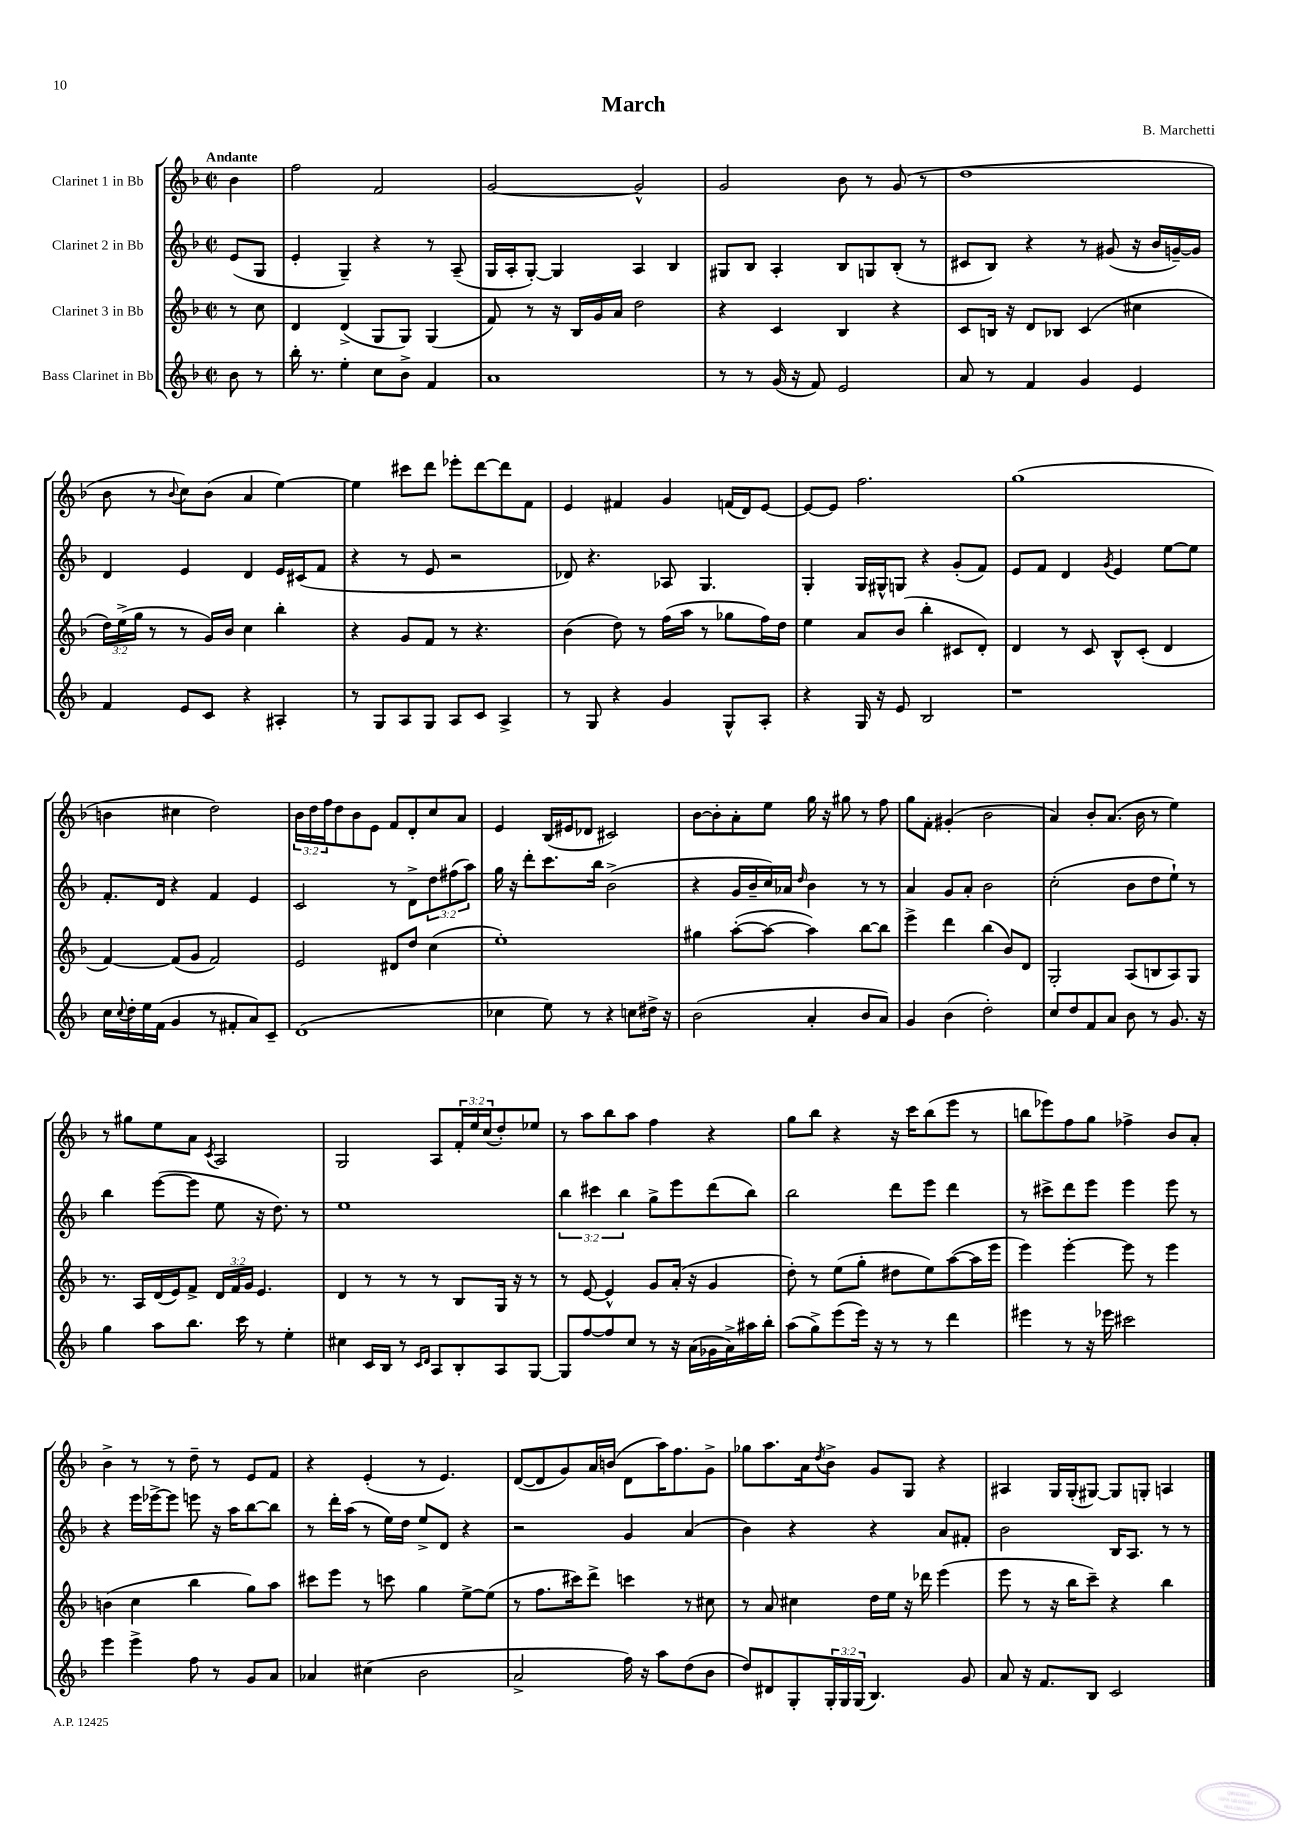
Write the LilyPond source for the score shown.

\header { title = "March" composer = "B. Marchetti" }
<<
\new StaffGroup <<
\new Staff = "s0" \with { instrumentName = "Clarinet 1 in Bb" } {
    \clef treble \key f \major \defaultTimeSignature \time 2/2 \override Staff.TupletNumber.text = #tuplet-number::calc-fraction-text \partial 4 \tempo "Andante"
    bes'4 |
    f''2 f'2 |
    g'2~ g'2-^ |
    g'2 bes'8 r8 g'8( r8 |
    d''1 |
    bes'8 r8 \appoggiatura { bes'8 } c''8) bes'8( a'4 e''4~) |
    e''4 cis'''8 d'''8 ees'''8-. d'''8~ d'''8 f'8 |
    e'4 fis'4 g'4 f'16( d'16) e'8~ |
    e'8~ e'8 f''2. |
    g''1( |
    b'4 cis''4 d''2) |
    \tuplet 3/2 { bes'16 d''16 f''16 } d''8 bes'8 e'8 f'8 d'8-. c''8 a'8 |
    e'4 bes16( eis'16 des'8 cis'2) |
    bes'8~ bes'8-. a'8-. e''8 g''16 r16 gis''8 r8 f''8 |
    g''8 f'8-. gis'4-.( bes'2 |
    a'4) bes'8-. a'8.( bes'16 r8 e''4) |
    r8 gis''8 e''8 a'8 \acciaccatura { c'8 } a2 |
    g2 a8 \tuplet 3/2 { f'16-. e''16 c''16( } d''8-.) ees''8 |
    r8 a''8 bes''8 a''8 f''4 r4 |
    g''8 bes''8 r4 r16 c'''16 bes''8( e'''8 r8 |
    b''8 ees'''8) f''8 g''8 fes''4-> bes'8 a'8-. |
    bes'4-> r8 r8 d''8-- r8 e'8 f'8 |
    r4 e'4-.( r8 e'4.) |
    d'8~( d'8 g'8) a'16 b'16( d'8 a''16) f''8. g'8-> |
    ges''8 a''8. a'16 \acciaccatura { d''8 } bes'8-> g'8 g8 r4 |
    ais4 g16 g16-.( gis8~) gis8 g8-. a4 \bar "|." |
}
\new Staff = "s1" \with { instrumentName = "Clarinet 2 in Bb" } {
    \clef treble \key f \major \defaultTimeSignature \time 2/2 \override Staff.TupletNumber.text = #tuplet-number::calc-fraction-text \partial 4
    e'8( g8 |
    e'4-. g4--) r4 r8 a8--( |
    g16 a16-. g8~-.) g4 a4 bes4 |
    gis8 bes8 a4-. bes8 g8 bes8-.( r8 |
    cis'8 bes8) r4 r8 gis'8( r16 bes'16 g'16~--) g'16 |
    d'4 e'4 d'4 e'16 cis'16( f'8 |
    r4 r8 e'8 r2 |
    des'8) r4. aes8 g4. |
    g4-. g16 gis16-^ g8 r4 g'8-.( f'8) |
    e'8 f'8 d'4 \acciaccatura { g'8 } e'4 e''8~ e''8 |
    f'8.-. d'16 r4 f'4 e'4 |
    c'2 r8 d'8-> \tuplet 3/2 { d''8 fis''8( a''8) } |
    g''16 r16 d'''8-. c'''8. bes''16 bes'2->( |
    r4 g'16 bes'16-- c''16) aes'16 \grace { d''16 } bes'4 r8 r8 |
    a'4 g'8 a'8-. bes'2 |
    c''2-.( bes'8 d''8 e''8-!) r8 |
    bes''4 e'''8~( e'''8 e''8 r16 d''8.) r8 |
    e''1 |
    \tuplet 3/2 { bes''4 cis'''4 bes''4 } g''8-> e'''8 d'''8( bes''8) |
    bes''2 d'''8 e'''8 d'''4 |
    r8 cis'''8-> d'''8 e'''8 e'''4 e'''8 r8 |
    r4 e'''16 ees'''16~-> ees'''8 e'''8 r16 a''16 bes''8~ bes''8 |
    r8 d'''16-. a''16( r8 e''16) d''16 e''8-> d'8 r4 |
    r2 g'4 a'4( |
    bes'4) r4 r4 a'8 fis'8-. |
    bes'2 bes16 a8. r8 r8 \bar "|." |
}
\new Staff = "s2" \with { instrumentName = "Clarinet 3 in Bb" } {
    \clef treble \key f \major \defaultTimeSignature \time 2/2 \override Staff.TupletNumber.text = #tuplet-number::calc-fraction-text \partial 4
    r8 c''8 |
    d'4 d'4->( g8 g8) g4( |
    f'8) r8 r16 bes16 g'16 a'16 d''2 |
    r4 c'4 bes4 r4 |
    c'8 b16 r16 d'8 bes8 c'4( cis''4 |
    \tuplet 3/2 { d''16) e''16->( g''16 } r8 r8 g'16) bes'16 c''4 bes''4-. |
    r4 g'8 f'8 r8 r4. |
    bes'4( d''8) r8 f''16( a''16 r8 ges''8 f''16) d''16 |
    e''4 a'8 bes'8( bes''4-. cis'8 d'8-.) |
    d'4 r8 c'8 bes8-^ c'8-.( d'4 |
    f'4~) f'8( g'8 f'2) |
    e'2 dis'8 d''8 c''4( |
    e''1-.) |
    gis''4 a''8~-.( a''8~ a''4) bes''8~ bes''8 |
    e'''4-> d'''4 bes''4( bes'8) d'8 |
    g2-. a8( b8 a8) g8 |
    r8. a16 d'16( e'16) f'8-> \tuplet 3/2 { d'16 f'16 g'16 } e'4. |
    d'4 r8 r8 r8 bes8 g16 r16 r8 |
    r8 e'8~ e'4-^ g'8 a'16-.( r16 g'4 |
    d''8-.) r8 e''8( g''8-. dis''8 e''8) a''8~( a''16 e'''16 |
    e'''4) e'''4~-. e'''8 r8 e'''4 |
    b'4( c''4 bes''4 g''8) a''8 |
    cis'''8 e'''8 r8 c'''8 g''4 e''8~-> e''8( |
    r8 f''8. cis'''16) d'''8-> c'''4 r8 cis''8 |
    r8 a'8 cis''4 d''16 e''16 r16 des'''16 e'''4( |
    e'''8 r8 r16 bes''16 c'''8--) r4 bes''4 \bar "|." |
}
\new Staff = "s3" \with { instrumentName = "Bass Clarinet in Bb" } {
    \clef treble \key f \major \defaultTimeSignature \time 2/2 \override Staff.TupletNumber.text = #tuplet-number::calc-fraction-text \partial 4
    bes'8 r8 |
    bes''16-. r8. e''4-. c''8 bes'8-> f'4 |
    a'1 |
    r8 r8 g'16( r16 f'8) e'2 |
    a'8 r8 f'4 g'4 e'4 |
    f'4 e'8 c'8 r4 ais4-. |
    r8 g8 a8 g8 a8 c'8 a4-> |
    r8 g8 r4 g'4 g8-^ a8-. |
    r4 g16 r16 e'8 bes2 |
    r1 |
    c''16 \appoggiatura { c''8 } d''16-. e''16 f'16( g'4 r8 fis'8-. a'8) c'8-- |
    d'1( |
    ces''4 e''8) r8 r4 c''8 dis''16-> r16 |
    bes'2( a'4-. bes'8 a'8) |
    g'4 bes'4( d''2-.) |
    c''8 d''8 f'8 a'8 bes'8 r8 g'8. r16 |
    g''4 a''8 bes''8. c'''16 r8 e''4-. |
    cis''4 c'16 bes16 r8 \grace { c'16 d'16 } a8 bes8-. a8 g8~ |
    g8 f''8~ f''8 c''8 r8 r16 a'16( ges'16 a'16->) ais''16 bes''16-. |
    a''8( g''8->) e'''8( e'''16) r16 r8 r8 d'''4 |
    eis'''4 r8 r16 ees'''16 cis'''2 |
    e'''4 e'''4-> f''8 r8 g'8 a'8 |
    aes'4 cis''4( bes'2 |
    a'2-> f''16) r16 a''8 d''8( bes'8 |
    d''8) dis'8 g8-. \tuplet 3/2 { g16-. g16 g16( } bes4.) g'8 |
    a'8 r16 f'8. bes8 c'2 \bar "|." |
}
>>
>>
\layout { \context { \Score \remove "Bar_number_engraver" } }
